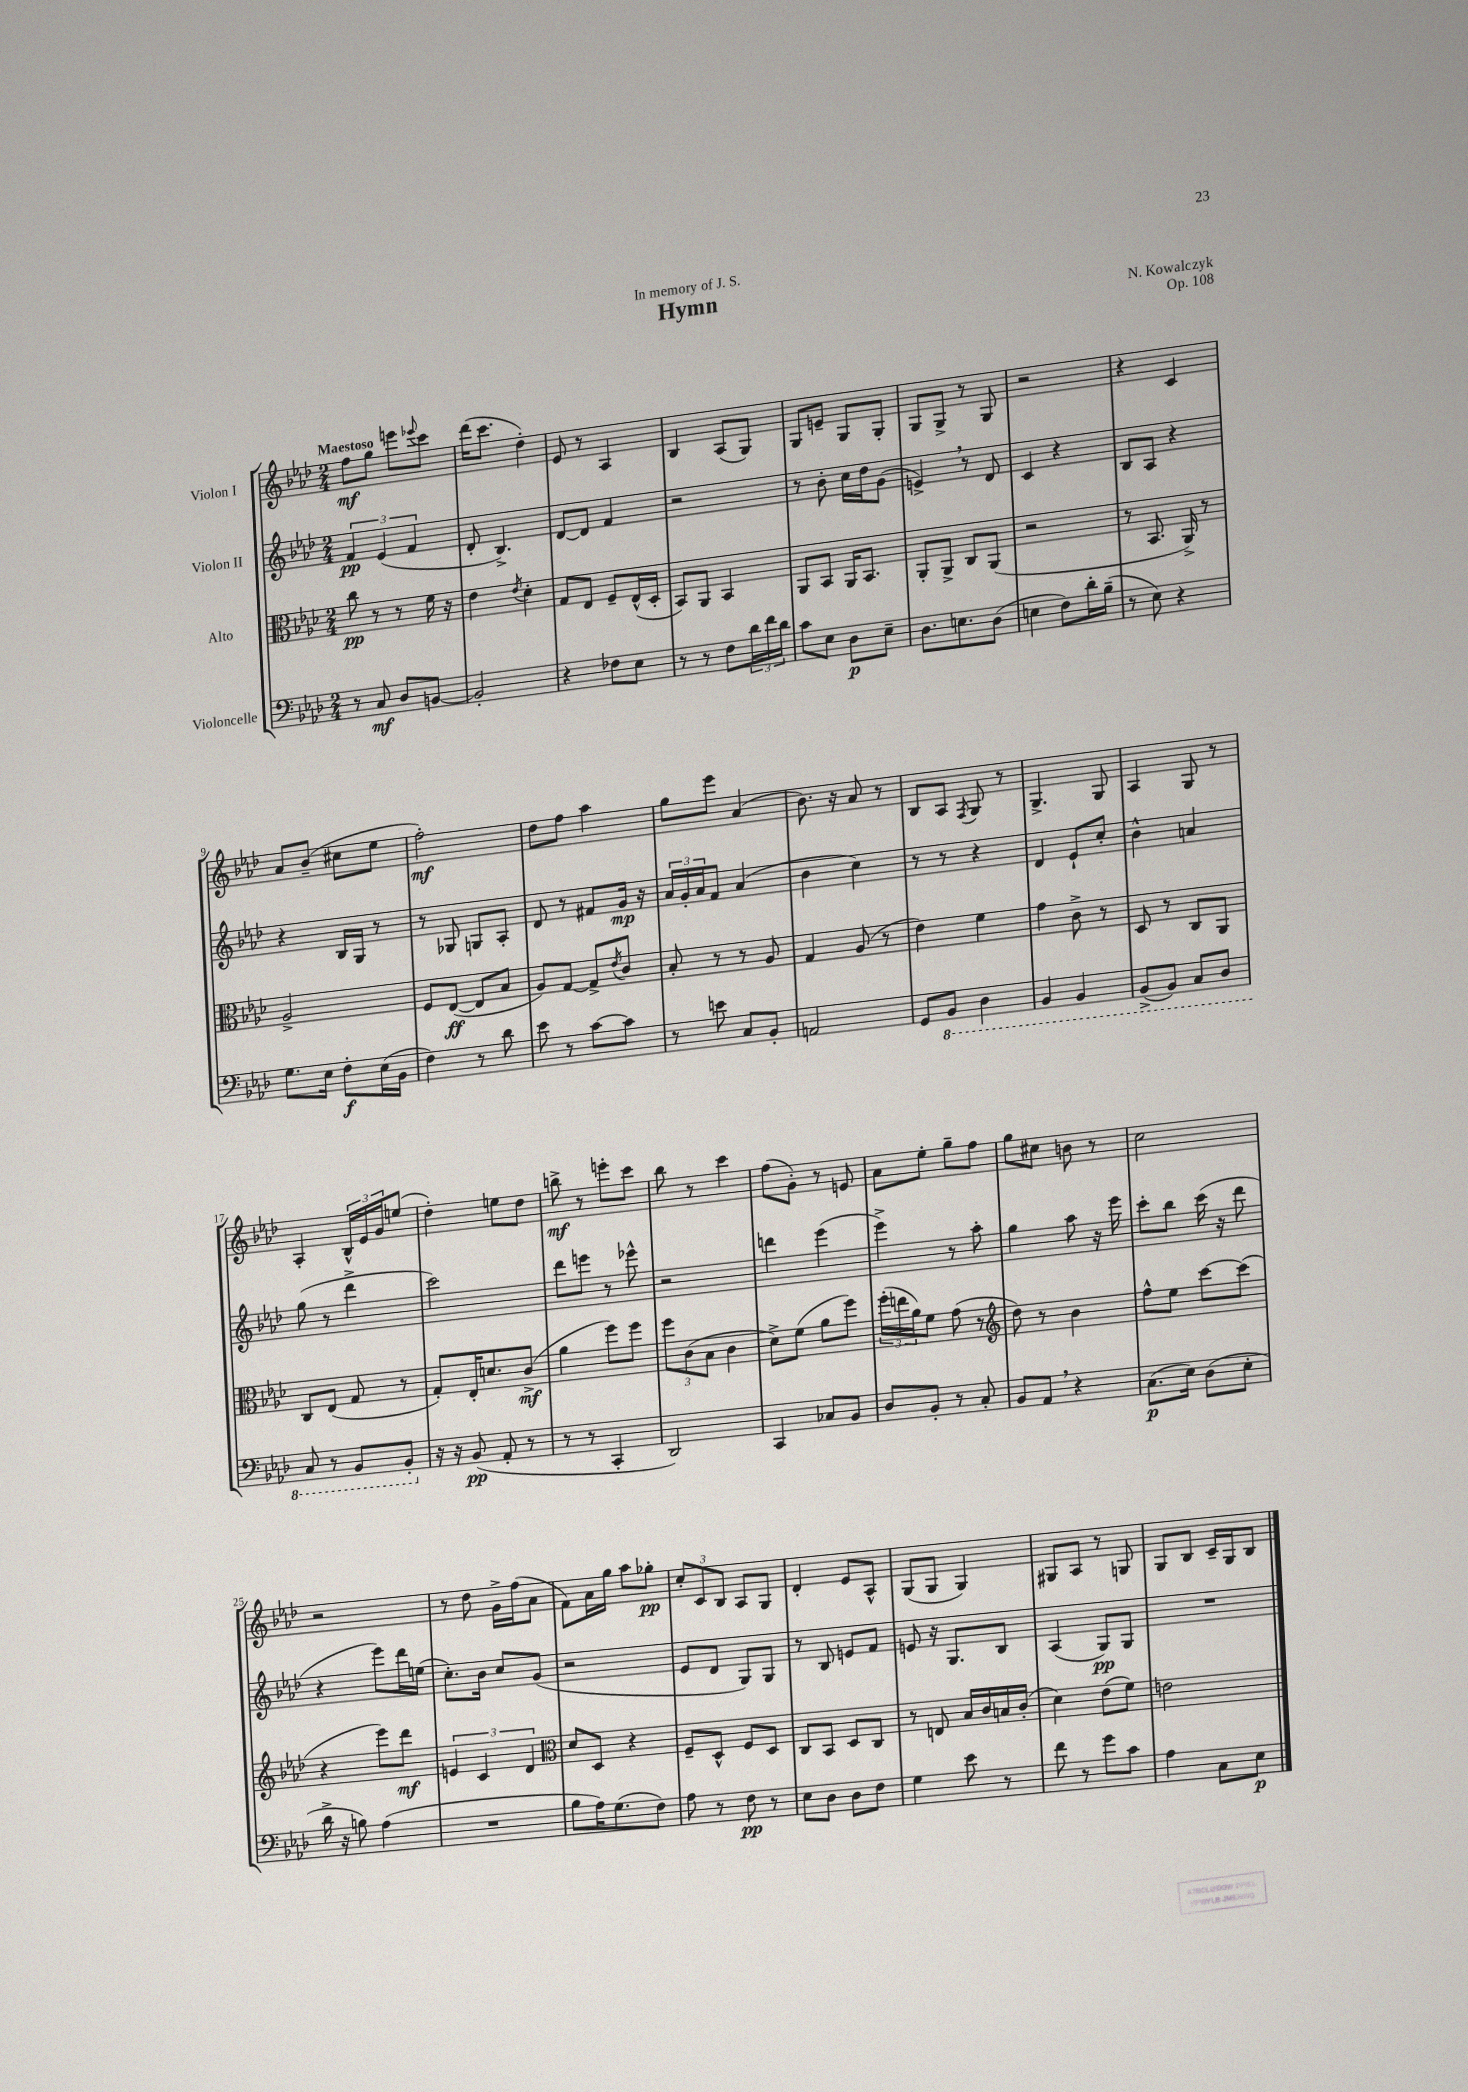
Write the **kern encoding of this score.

**kern	**dynam	**kern	**dynam	**kern	**dynam	**kern	**dynam
*part4	*part4	*part3	*part3	*part2	*part2	*part1	*part1
*staff4	*staff4	*staff3	*staff3	*staff2	*staff2	*staff1	*staff1
*I"Violoncelle	*	*I"Alto	*	*I"Violon II	*	*I"Violon I	*
*clefF4	*	*clefC3	*	*clefG2	*	*clefG2	*
*k[b-e-a-d-]	*	*k[b-e-a-d-]	*	*k[b-e-a-d-]	*	*k[b-e-a-d-]	*
*M2/4	*	*M2/4	*	*M2/4	*	*M2/4	*
=1	=1	=1	=1	=1	=1	=1	=1
!	!	!	!	!	!	!LO:TX:a:B:t=Maestoso	!
8r	.	8cc\	pp	6f/	pp	8ff\L	mf
8C/	mf	8r	.	.	.	8gg\J	.
.	.	.	.	(6e-/	.	.	.
8D-/L	.	8r	.	.	.	8eeen\L	.
.	.	.	.	6f/	.	.	.
.	.	.	.	.	.	8qqeee-X/	.
[8BBn/J	.	16f\	.	.	.	8ccc\J	.
.	.	16r	.	.	.	.	.
=2	=2	=2	=2	=2	=2	=2	=2
2BB'/]	.	4e-\	.	8d-'/	.	(16ddd-\KL	.
.	.	.	.	.	.	8.ccc\J	.
.	.	.	.	4.B-^/)	.	.	.
.	.	8qe-/	.	.	.	.	.
.	.	4d-'\	.	.	.	4dd-'\)	.
=3	=3	=3	=3	=3	=3	=3	=3
4r	.	8G/L	.	[8d-/L	.	8e-/	.
.	.	8E-/J	.	8d-/J]	.	8r	.
8F-X\L	.	8F~/L	.	4f/	.	4A-/	.
8E-\J	.	(16E-^^/L	.	.	.	.	.
.	.	16D-'/JJ	.	.	.	.	.
=4	=4	=4	=4	=4	=4	=4	=4
8r	.	8BB-/L)	.	2r	.	4B-/	.
8r	.	8AA-/J	.	.	.	.	.
8F\L	.	4BB-/	.	.	.	(8A-/L	.
24d-\L	.	.	.	.	.	8G/J)	.
24f\	.	.	.	.	.	.	.
24d-\JJ	.	.	.	.	.	.	.
=5	=5	=5	=5	=5	=5	=5	=5
8c\L	.	8AA-/L	.	8r	.	8G/L	.
8E-\J	.	8BB-/J	.	8b-'\	.	8en~/J	.
8D-\L	p	16AA-/KL	.	16cc\LL	.	8G/L	.
.	.	8.BB-/J	.	16dd-\J	.	.	.
8E-~\J	.	.	.	(8g\J	.	8G'/J	.
=6	=6	=6	=6	=6	=6	=6	=6
8.D-\L	.	8AA-'/L	.	4en^,/)	.	8G/L	.
.	.	8AA-^/J	.	.	.	8G^/J	.
8.En\	.	.	.	.	.	.	.
.	.	8C/L	.	8r	.	8r	.
(8D-\J	.	(8AA-/J	.	8d-/	.	8G/	.
=7	=7	=7	=7	=7	=7	=7	=7
4En\	.	2r	.	4c/	.	2r	.
8F\L)	.	.	.	4r	.	.	.
16d-'\L	.	.	.	.	.	.	.
(16B-~\JJ	.	.	.	.	.	.	.
=8	=8	=8	=8	=8	=8	=8	=8
8r	.	8r	.	8B-/L	.	4r	.
8E-\)	.	8.BB-/	.	8A-/J	.	.	.
4r	.	.	.	4r	.	4c/	.
.	.	16AA-^/)	.	.	.	.	.
.	.	8r	.	.	.	.	.
!!LO:LB:g=z
=9	=9	=9	=9	=9	=9	=9	=9
8.G\L	.	2A-^/	.	4r	.	8a-/L	.
.	.	.	.	.	.	(8b-~/J	.
16E-\Jk	.	.	.	.	.	.	.
8F'\L	f	.	.	16B-/LL	.	8cc#X\L	.
.	.	.	.	16G/JJ	.	.	.
(16E-\L	.	.	.	8r	.	8ee-\J	.
16BB-\JJ	.	.	.	.	.	.	.
=10	=10	=10	=10	=10	=10	=10	=10
4F\)	.	8F/L	.	8r	.	2ff'\)	mf
.	.	([8E-/J	ff	8G-X/	.	.	.
8r	.	8E-/L]	.	8Gn/L	.	.	.
8d-\	.	8B-/J	.	8A-'/J	.	.	.
=11	=11	=11	=11	=11	=11	=11	=11
8e-\	.	8A-/L)	.	8d-/	.	8dd-\L	.
8r	.	[8G/J	.	8r	.	8ff\J	.
[8c\L	.	8G^/L]	.	8f#X/L	.	4aa-\	.
.	.	8qe-/	.	.	.	.	.
8c\J]	.	8c/J	.	16g/Jk	mp	.	.
.	.	.	.	16r	.	.	.
=12	=12	=12	=12	=12	=12	=12	=12
8r	.	8B-'/	.	24a-/LL	.	8gg\L	.
.	.	.	.	24g'/	.	.	.
.	.	.	.	24a-/J	.	.	.
8en\	.	8r	.	8f/J	.	8eee-\J	.
8C/L	.	8r	.	(4a-/	.	(4a-/	.
8BB-'/J	.	8A-/	.	.	.	.	.
=13	=13	=13	=13	=13	=13	=13	=13
2AAn/	.	4G/	.	4b-\	.	8.b-\)	.
.	.	.	.	.	.	16r	.
.	.	(8A-/	.	4cc\)	.	8a-/	.
.	.	8r	.	.	.	8r	.
=14	=14	=14	=14	=14	=14	=14	=14
8GG/L	.	4e-\)	.	8r	.	8B-/L	.
*8ba	*	*	*	*	*	*	*
8BBB-/J	.	.	.	8r	.	8A-/J	.
.	.	.	.	.	.	8qF/	.
4DD-\	.	4f\	.	4r	.	8G/	.
.	.	.	.	.	.	8r	.
=15	=15	=15	=15	=15	=15	=15	=15
4BBB-/	.	4g\	.	4d-/	.	4.G^/	.
4BBB-/	.	8c^\	.	8e-`/L	.	.	.
.	.	8r	.	8cc'/J	.	8G/	.
=16	=16	=16	=16	=16	=16	=16	=16
(8BBB-^/L	.	8D-/	.	4b-^^\	.	4A-/	.
8BBB-/J)	.	8r	.	.	.	.	.
8CC/L	.	8C/L	.	4an/	.	8G/	.
8DD-/J	.	8AA-/J	.	.	.	8r	.
!!LO:LB:g=z
=17	=17	=17	=17	=17	=17	=17	=17
8CC/	.	8C/L	.	(8gg\	.	4A-'/	.
8r	.	(8E-/J	.	8r	.	.	.
8BBB-/L	.	8G/	.	4ddd-^\	.	24B-^^/LL	.
.	.	.	.	.	.	24e-/	.
.	.	.	.	.	.	24g/J	.
8BBB-'/J	.	8r	.	.	.	(8een/J	.
=18	=18	=18	=18	=18	=18	=18	=18
*X8ba	*	*	*	*	*	*	*
16r	.	8G'/L)	.	2ccc\)	.	4dd-'\)	.
16r	.	.	.	.	.	.	.
(8BB-/	pp	16E-'/K	.	.	.	.	.
.	.	8.dn/	.	.	.	.	.
8AA-'/	.	.	.	.	.	8een\L	.
8r	.	(8c^/J	mf	.	.	8dd-\J	.
=19	=19	=19	=19	=19	=19	=19	=19
8r	.	4a-\	.	8ddd-\L	.	8bbn^\	mf
8r	.	.	.	8eeen\J	.	8r	.
4CC'/	.	8ff\L)	.	8r	.	8eeen'\L	.
.	.	8ff\J	.	8eee-X^^\	.	8ccc\J	.
=20	=20	=20	=20	=20	=20	=20	=20
2DD-/)	.	12ff\L	.	2r	.	8bb-\	.
.	.	(12c\	.	.	.	.	.
.	.	.	.	.	.	8r	.
.	.	12B-\J	.	.	.	.	.
.	.	4c\	.	.	.	4ccc\	.
=21	=21	=21	=21	=21	=21	=21	=21
4CC/	.	8d-^\L)	.	4dddn\	.	(8ff\L	.
.	.	(8f\J	.	.	.	8g'\J)	.
8C-X/L	.	8a-\L	.	(4eee-\	.	8r	.
8BB-/J	.	8ff\J)	.	.	.	8en/	.
=22	=22	=22	=22	=22	=22	=22	=22
8D-/L	.	(24ff'\LL	.	4eee-^\)	.	8a-\L	.
.	.	24een\	.	.	.	.	.
.	.	24a-\J)	.	.	.	.	.
8BB-'/J	.	8f\J	.	.	.	8ee-'\J	.
8r	.	(8g\	.	8r	.	8gg~\L	.
8C'/	.	8r	.	8aa-'\	.	8ff\J	.
=23	=23	=23	=23	=23	=23	=23	=23
*	*	*clefG2	*	*	*	*	*
8BB-/L	.	8dd-\)	.	4gg\	.	8gg\L	.
8AA-,/J	.	8r	.	.	.	8cc#X\J	.
4r	.	4b-\	.	8aa-\	.	8bn\	.
.	.	.	.	16r	.	8r	.
.	.	.	.	16eee-\	.	.	.
=24	=24	=24	=24	=24	=24	=24	=24
(8.C\L	p	8ff^^\L	.	8ccc'\L	.	2cc\	.
.	.	8ee-\J	.	8bb-\J	.	.	.
16E-\Jk)	.	.	.	.	.	.	.
(8D-\L	.	[8ccc\L	.	(16ccc\	.	.	.
.	.	.	.	16r	.	.	.
8E-'\J	.	(8ccc\J]	.	8ddd-\	.	.	.
!!LO:LB:g=z
=25	=25	=25	=25	=25	=25	=25	=25
16d-^\	.	4r	.	4r	.	2r	.
16r	.	.	.	.	.	.	.
8Bn\)	.	.	.	.	.	.	.
(4A-\	.	8eee-\L)	.	8eee-\L)	.	.	.
.	.	8ddd-\J	mf	16ddd-\L	.	.	.
.	.	.	.	(16een\JJ	.	.	.
=26	=26	=26	=26	=26	=26	=26	=26
2r	.	6en/	.	8.cc'\L)	.	8r	.
.	.	.	.	.	.	8dd-\	.
.	.	6c/	.	.	.	.	.
.	.	.	.	16b-\Jk	.	.	.
.	.	.	.	8cc/L	.	16g^\LL	.
.	.	.	.	.	.	(16ff\J	.
.	.	6d-/	.	.	.	.	.
.	.	.	.	(8g/J	.	8a-\J	.
=27	=27	=27	=27	=27	=27	=27	=27
*	*	*clefC3	*	*	*	*	*
8B-\L	.	8d-/L	.	2r	.	8f\L)	.
16A-\K)	.	8D-/J	.	.	.	16a-\L	.
(8.G\	.	.	.	.	.	16gg\JJ	.
.	.	4r	.	.	.	8aa-\L	.
8F\J)	.	.	.	.	.	8gg-X'\J	pp
=28	=28	=28	=28	=28	=28	=28	=28
8A-\	.	8F~/L	.	8e-/L	.	12cc'/L	.
.	.	.	.	.	.	12c/	.
8r	.	8D-^^/J	.	8d-/J	.	.	.
.	.	.	.	.	.	12B-/J	.
8F\	pp	8F/L	.	8G/L)	.	8A-/L	.
8r	.	8D-/J	.	8G/J	.	8G/J	.
=29	=29	=29	=29	=29	=29	=29	=29
8E-\L	.	8C/L	.	8r	.	4d-'/	.
8D-\J	.	8BB-/J	.	8B-/	.	.	.
8D-\L	.	8D-/L	.	8en/L	.	8e-/L	.
8F\J	.	8C/J	.	8f/J	.	8A-^^/J	.
=30	=30	=30	=30	=30	=30	=30	=30
4G\	.	8r	.	8en/	.	(8G/L	.
.	.	8En/	.	16r	.	8G/J	.
.	.	.	.	8.G/L	.	.	.
8e-\	.	16B-/LL	.	.	.	4G/)	.
.	.	16c/	.	.	.	.	.
8r	.	16Bn/	.	8B-/J	.	.	.
.	.	(16c'/JJ	.	.	.	.	.
=31	=31	=31	=31	=31	=31	=31	=31
8f\	.	4d-\)	.	(4A-/	.	8G#X/L	.
8r	.	.	.	.	.	8A-/J	.
8g\L	.	(8e-\L	.	8G/L)	pp	8r	.
8c\J	.	8f\J)	.	8G/J	.	8Gn/	.
=32	=32	=32	=32	=32	=32	=32	=32
4A-\	.	2en\	.	2r	.	8G/L	.
.	.	.	.	.	.	8B-/J	.
8C\L	.	.	.	.	.	16c~/LL	.
.	.	.	.	.	.	16G/J	.
8E-\J	p	.	.	.	.	8B-/J	.
==	==	==	==	==	==	==	==
*-	*-	*-	*-	*-	*-	*-	*-
